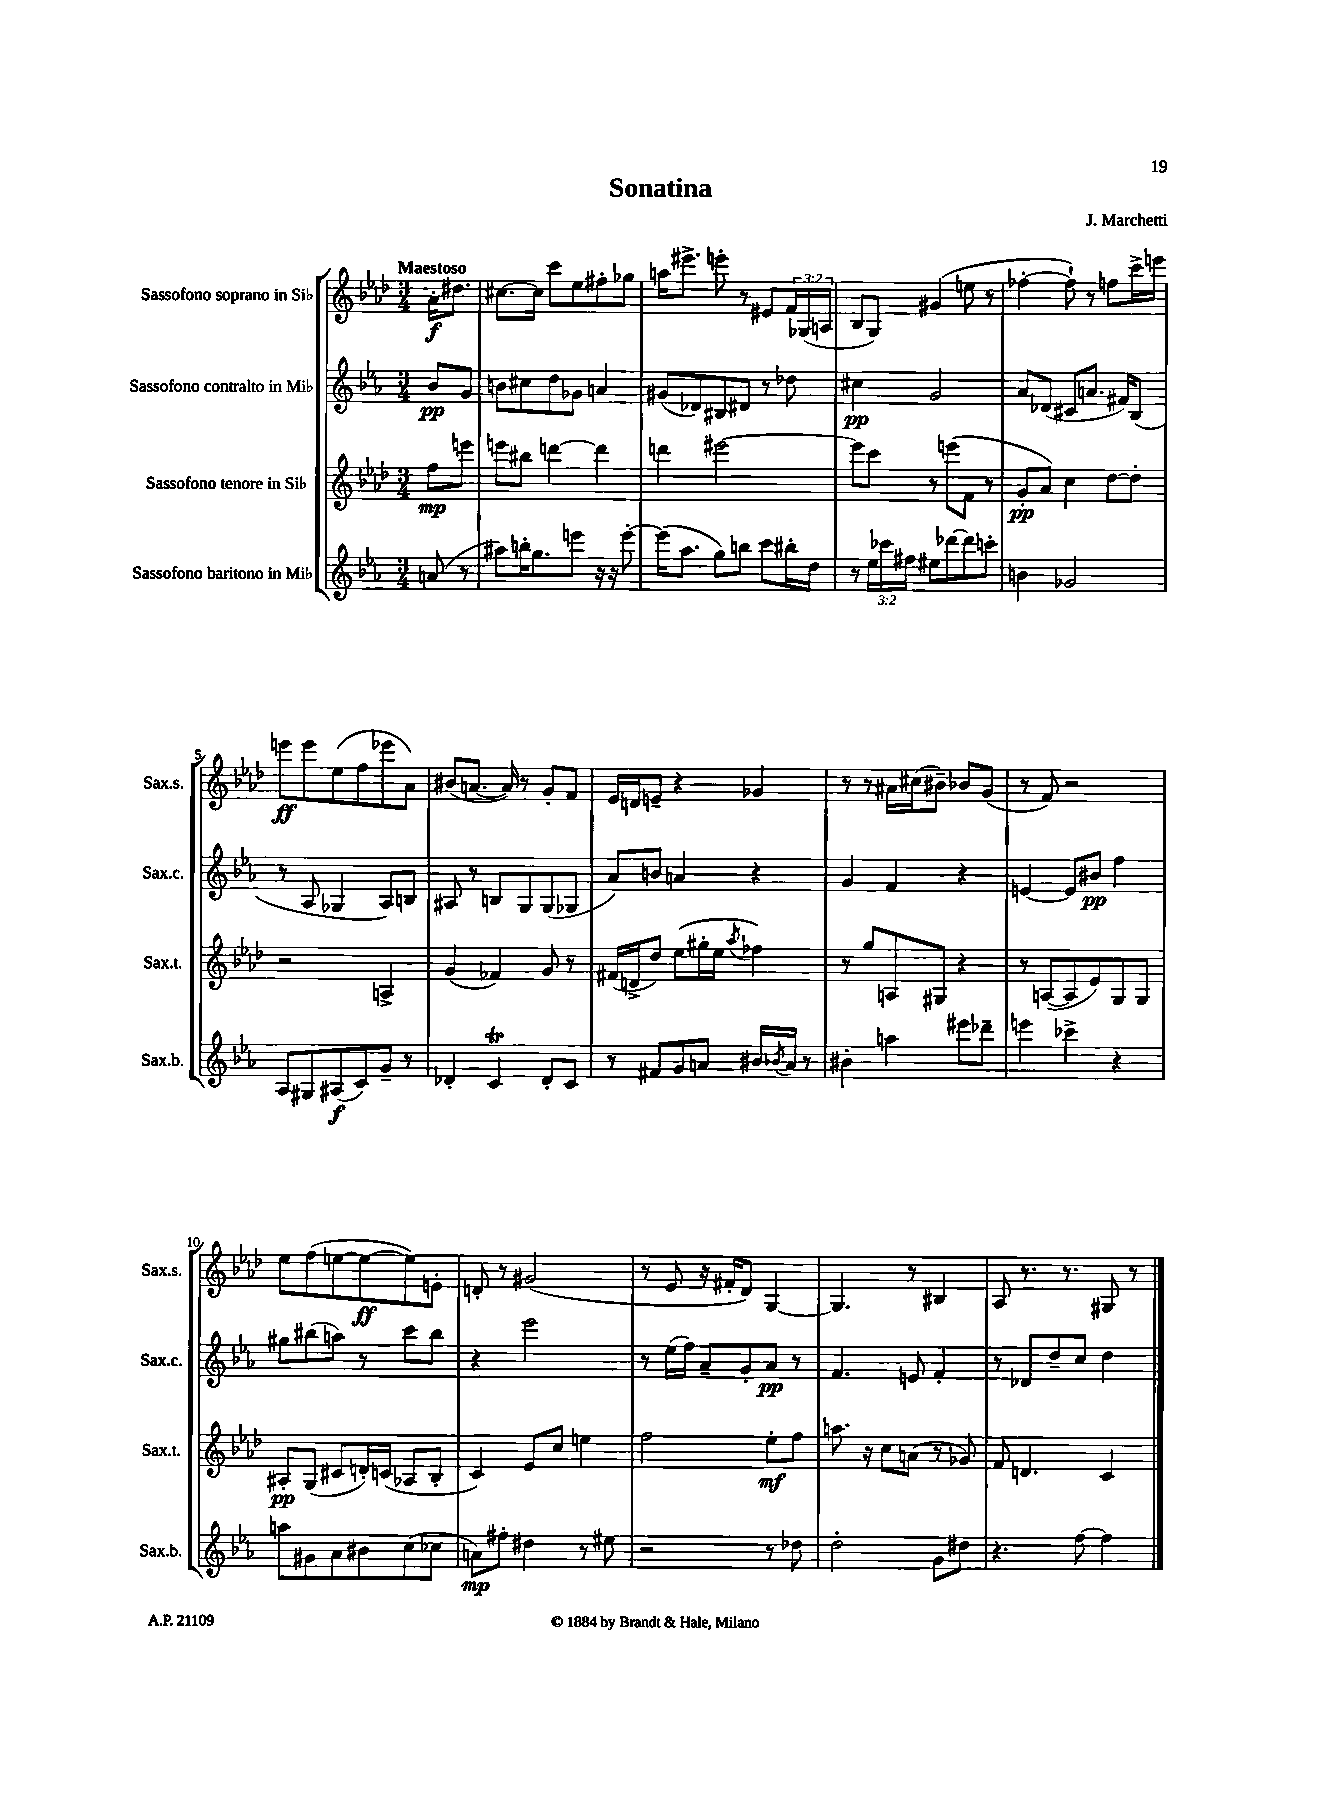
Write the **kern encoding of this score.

**kern	**kern	**kern	**kern
*staff4	*staff3	*staff2	*staff1
*clefG2	*clefG2	*clefG2	*clefG2
*k[b-e-a-]	*k[b-e-a-d-]	*k[b-e-a-]	*k[b-e-a-d-]
*M3/4	*M3/4	*M3/4	*M3/4
(8a/	8ff\L	8b-/L	16a-'\LK
.	.	.	8.dd#\J
8r	8eee\J	8g/J	.
=	=	=	=
8aa#\L)	8eee\L	8b\L	[8.cc#\L
16bb'\K	8bb#\J	8cc#\	.
8.gg\	.	.	16cc#\]Jk
.	[4ddd\	8dd\	8ccc\L
8eee\J	.	8g-\J	8ee-\
16r	4ddd\]	4a/	8ff#'\
16r	.	.	.
[8eee'\	.	.	8gg-\J
=	=	=	=
(16eee\]LK	4ddd\	(8g#/L	16aa\LK
8.aa-\J	.	.	8.eee#^\J
.	.	8d-/)	.
8gg\L)	[2eee#\	8B#/	8eee'\
8bb\J	.	8d#/J	8r
8ccc\L	.	8r	8e#/L
16bb#'\L	.	8dd-\	24f/L
.	.	.	(24G-/
16dd\JJ	.	.	.
.	.	.	24A/JJ
=	=	=	=
8r	8eee#\]L	4cc#\	8B-/L
24ee-\LL	8ccc\J	.	8G/J)
24ccc-\	.	.	.
24ff#\JJ	.	.	.
8ee#\L	8r	2g/	(4g#/
[8ddd-\	(8eee\L	.	.
8ddd-\]	8f\J	.	8ee\
8ccc'\J	8r	.	8r
=	=	=	=
4b\	8g'/L	8a-/L	[4ff-'\
.	8a-/J)	(8d-/J	.
2g-/	4cc\	8c#/L	8ff-`\])
.	.	8.a/J	8r
.	[8dd-\L	.	8ff\L
.	.	16f#/LK)	.
.	8dd-'\]J	(8B-/J	16ccc^\L
.	.	.	16eee\JJ
=	=	=	=
8A-/L	2r	8r	8eee\L
8G#/	.	8A-/	8eee\
(8A#/	.	4G-/	(8ee-\
8c/)	.	.	8ff\
8g~/J	4A^/	8A-/L)	8eee-\
8r	.	8B/J	8a-\J)
=	=	=	=
4d-'/	(4g/	8A#/	(8b#/L
.	.	8r	[8.a/J
4c/	4f-/)	8B/L	.
.	.	.	16a/])
.	.	8G/	8r
8d-'/L	8g/	(8G/	8g'/L
8c/J	8r	8G-/J	8f/J
=	=	=	=
8r	(16f#/LL	8a-/L)	16e-/LL
.	16d^/J	.	16d/J
8f#/L	8dd-/J)	8b/J	8e~/J
8g/	(8ee-\L	4a/	4r
8a/J	16gg#'\L	.	.
.	16ee-\JJ	.	.
.	8qaa-/	.	.
16b#/LL	4ff-\)	4r	4g-/
8qb-/	.	.	.
16a/JJ	.	.	.
8r	.	.	.
=	=	=	=
4b#'\	8r	4g/	8r
.	8gg/L	.	8r
4aa\	8A/	4f/	16a#\LL
.	.	.	(16cc#\J
.	8G#/J	.	8b#~\J)
8eee#\L	4r	4r	8b-/L
8ddd-~\J	.	.	(8g/J
=	=	=	=
4eee\	8r	[4e/	8r
.	([8A/L	.	8f/)
4ccc-^\	8A/]	8e/]L	2r
.	8e-/)	8b#/J	.
4r	8G/	4ff\	.
.	8G/J	.	.
=	=	=	=
8aa\L	8A#'/L	8gg#\L	8ee-\L
8g#\	(8G/J	(8bb#\	(8ff\
8a-\	8c#/L	8aa\J)	[8ee\
8b#\	16d'/L)	8r	8ee\_
.	(16c/JJ	.	.
(8cc\	8A-/L	8ccc\L	8ee\])
8cc-\J	8B-'/J	8bb#\J	8e'\J
=	=	=	=
8a\L)	4c/)	4r	8d'/
8ff#'\J	.	.	8r
4dd#\	8e-/L	2eee-\	(2g#/
.	8cc/J	.	.
8r	4ee\	.	.
8ee#\	.	.	.
=	=	=	=
2r	2ff\	8r	8r
.	.	(16ee-\LL	8e-/
.	.	16ff\JJ)	.
.	.	8a-~/L	16r
.	.	.	16f#'/LK
.	.	8g'/	8d-/J)
8r	8ee-'\L	8a-/J	[4G/
8dd-\	8ff\J	8r	.
=	=	=	=
2dd'\	8.aa\	4.f/	4.G/]
.	16r	.	.
.	8cc\L	.	.
.	(8a\J	8e/	8r
8g\L	8r	4f'/	4B#/
8dd#\J	8g-/)	.	.
=	=	=	=
4.r	8f/	8r	8A-/
.	4.d/	8d-/L	8.r
.	.	8dd~/	.
.	.	.	8.r
[8ff\	.	8cc/J	.
4ff\]	4c/	4dd\	8G#/
.	.	.	8r
==	==	==	==
*-	*-	*-	*-
